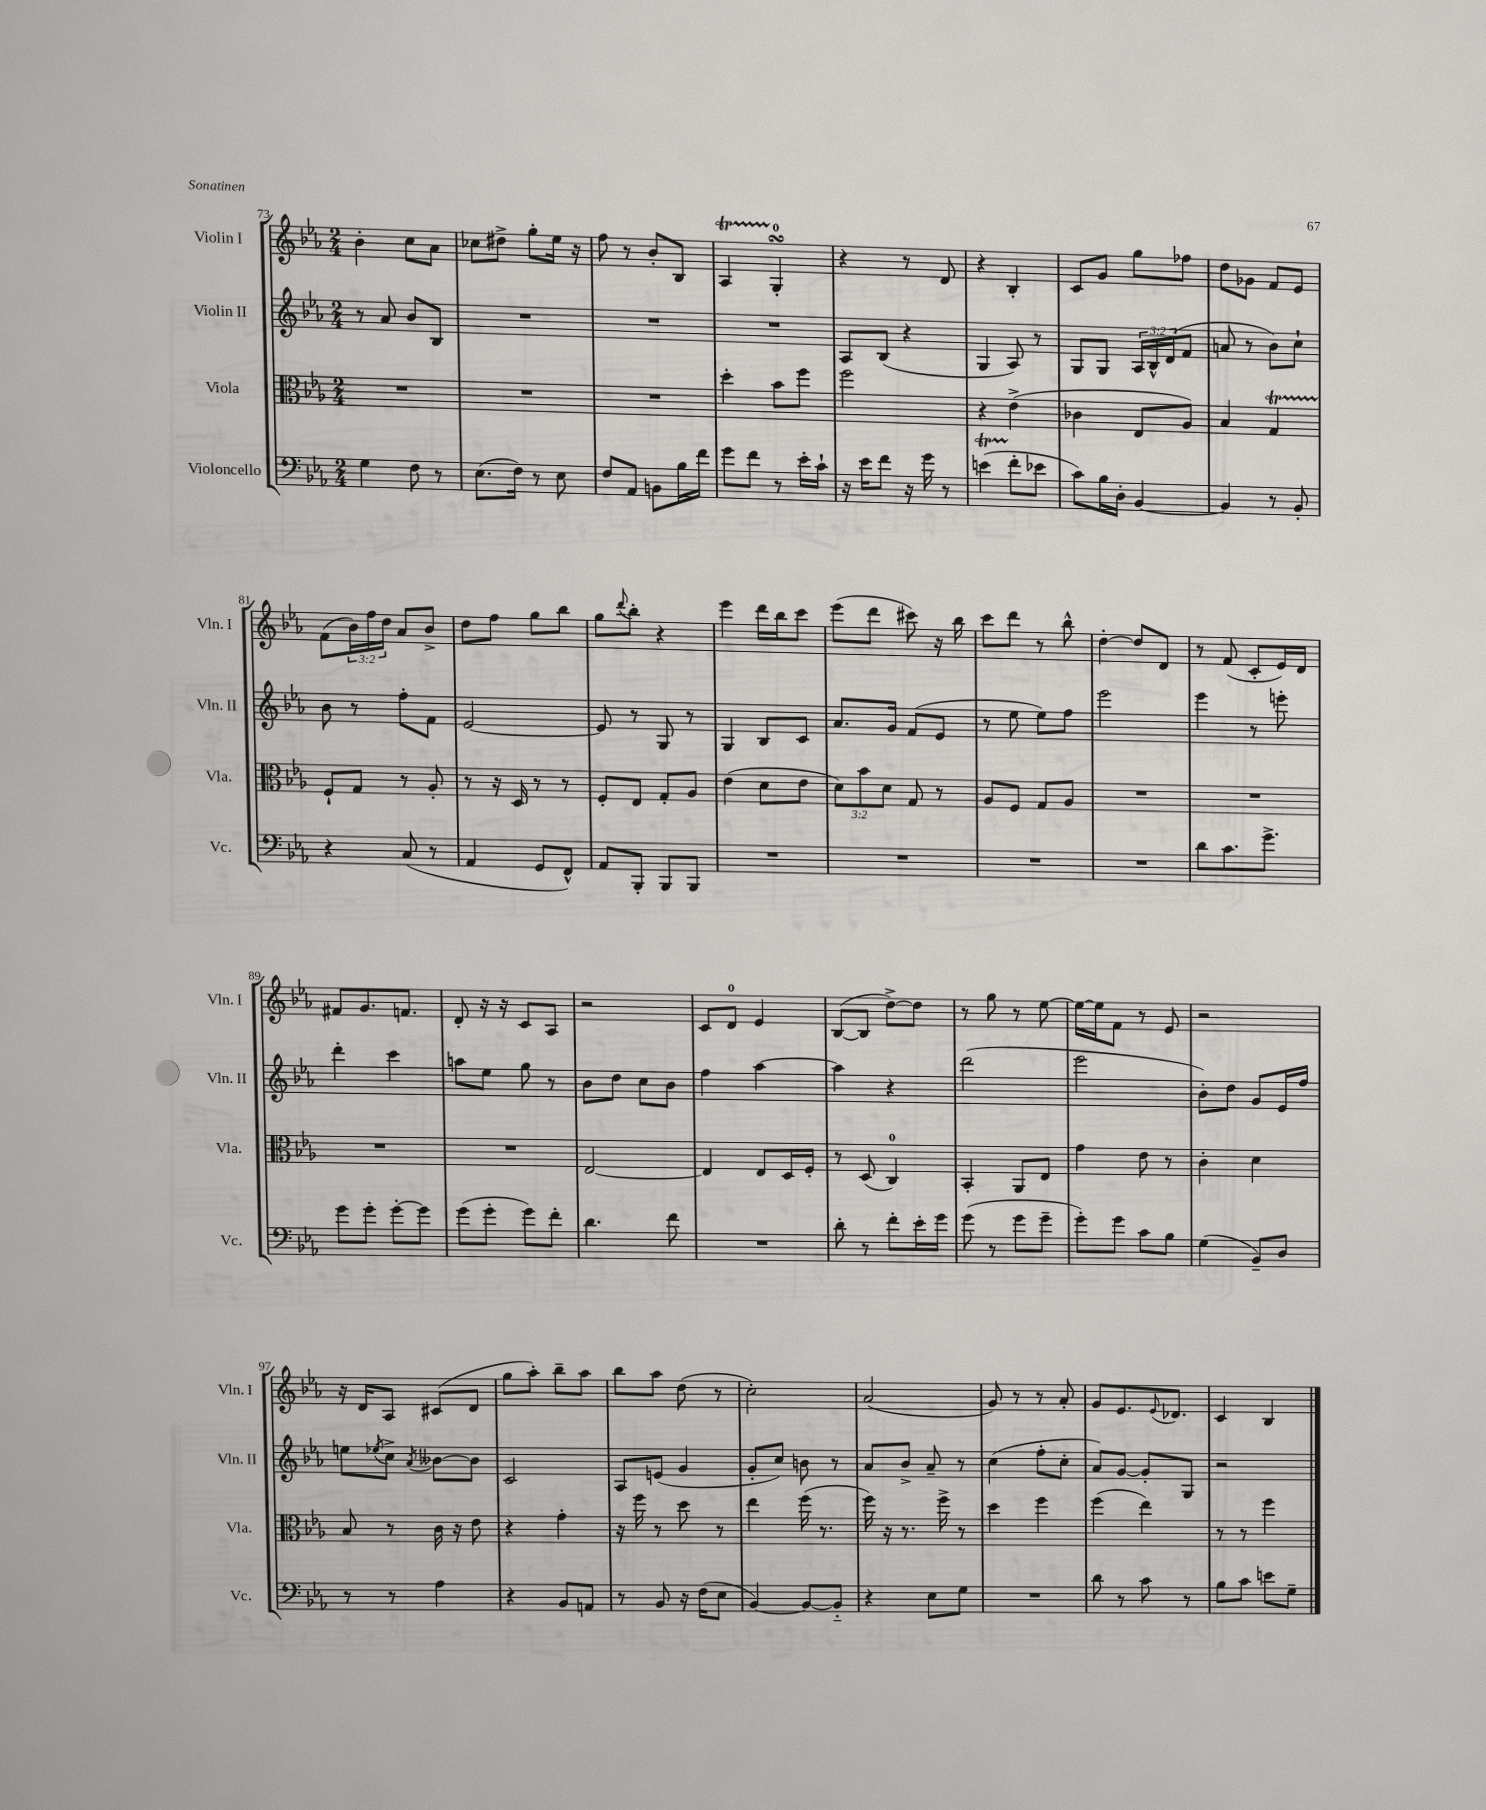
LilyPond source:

<<
\new StaffGroup <<
\new Staff = "s0" \with { instrumentName = "Violin I" shortInstrumentName = "Vln. I" } {
    \clef treble \key ees \major \numericTimeSignature \time 2/4 \override Staff.TupletNumber.text = #tuplet-number::calc-fraction-text
    bes'4-. c''8 aes'8 |
    ces''8 dis''8-> g''8-. ees''16 r16 |
    f''8 r8 bes'8-. bes8 |
    aes4\startTrillSpan g4-0-.\turn\stopTrillSpan |
    r4 r8 d'8 |
    r4 bes4-. |
    c'8 g'8 g''8 fes''8 |
    d''8 ges'8 f'8 ees'8 |
    f'8( \tuplet 3/2 { bes'16) f''16 d''16 } aes'8 bes'8-> |
    d''8 f''8 g''8 bes''8 |
    g''8 \appoggiatura { d'''8 } bes''8-. r4 |
    ees'''4 d'''16 bes''16 c'''8 |
    ees'''8( d'''8 cis'''8) r16 bes''16 |
    c'''8 d'''8 r8 bes''8-^ |
    d''4~-. d''8 d'8 |
    r8 f'8( c'8-. ees'16) d'16 |
    fis'8 g'8. f'8. |
    d'8-. r16 r16 c'8 aes8 |
    r2 |
    c'8 d'8-0 ees'4 |
    bes8~( bes8 d''8~->) d''8 |
    r8 g''8 r8 ees''8~ |
    ees''16~ ees''16 f'8 r8 ees'8 |
    r2 |
    r16 d'16 aes8 cis'8( d'8 |
    g''8 aes''8-.) bes''8-- aes''8 |
    bes''8 aes''8 d''8( r8 |
    c''2-.) |
    aes'2( |
    g'8) r8 r8 aes'8-. |
    g'8 ees'8. \appoggiatura { ees'8 } des'8. |
    c'4 bes4 \bar "|." |
}
\new Staff = "s1" \with { instrumentName = "Violin II" shortInstrumentName = "Vln. II" } {
    \clef treble \key ees \major \numericTimeSignature \time 2/4 \override Staff.TupletNumber.text = #tuplet-number::calc-fraction-text
    r8 aes'8 bes'8 bes8 |
    R2 |
    R2 |
    R2 |
    aes8 bes8( r4 |
    g4 aes8) r8 |
    g8 g8 \tuplet 3/2 { aes16 bes16-^ d'16( } f'8 |
    a'8 r8 bes'8) c''8-! |
    bes'8 r8 f''8-. f'8 |
    ees'2~ |
    ees'8 r8 g8 r8 |
    g4 bes8 c'8 |
    aes'8. g'16 f'8( ees'8 |
    r8 ees''8 ees''8) f''8 |
    ees'''2 |
    ees'''4 r8 e'''8-. |
    d'''4-. c'''4 |
    a''8 ees''8 g''8 r8 |
    bes'8 d''8 c''8 bes'8 |
    f''4 aes''4~ |
    aes''4 r4 |
    d'''2( |
    ees'''2 |
    bes'8-.) d''8 g'8 ees'16 f''16 |
    e''8 \acciaccatura { ees''8 } c''8-> \acciaccatura { aes'8 } beses'8~ beses'8 |
    c'2 |
    aes8 e'8( g'4 |
    g'8-. c''8) b'8 r8 |
    aes'8 bes'8-> aes'8-- r8 |
    c''4( f''8-. c''8-. |
    aes'8) g'8~ g'8-. g8 |
    r2 \bar "|." |
}
\new Staff = "s2" \with { instrumentName = "Viola" shortInstrumentName = "Vla." } {
    \clef alto \key ees \major \numericTimeSignature \time 2/4 \override Staff.TupletNumber.text = #tuplet-number::calc-fraction-text
    R2 |
    R2 |
    R2 |
    d''4-. bes'8 f''8 |
    f''2 |
    r4 ees'4->( |
    ces'4 ees8 aes8) |
    bes4 g4\startTrillSpan |
    f8-!\stopTrillSpan g8 r8 aes8-. |
    r8 r16 d16 r8 r8 |
    f8-. ees8 g8-. aes8 |
    ees'4( d'8 ees'8 |
    \tuplet 3/2 { d'8) bes'8 d'8 } g8 r8 |
    aes8 f8 g8 aes8 |
    R2 |
    R2 |
    R2 |
    R2 |
    ees2~ |
    ees4 ees8 d16 f16-. |
    r8 d8( c4-0) |
    bes,4-. aes,8 ees8 |
    g'4 ees'8 r8 |
    c'4-. d'4 |
    bes8 r8 c'16 r16 ees'8 |
    r4 g'4-. |
    r16 f''16 r8 d''8 r8 |
    ees''4 f''16( r8. |
    f''16) r16 r8. f''16-> r8 |
    d''4 f''4 |
    f''4( ees''4) |
    r8 r8 f''4 \bar "|." |
}
\new Staff = "s3" \with { instrumentName = "Violoncello" shortInstrumentName = "Vc." } {
    \clef bass \key ees \major \numericTimeSignature \time 2/4
    g4 f8 r8 |
    ees8.( f16) r8 ees8 |
    f8 aes,8 b,8 bes16 f'16 |
    g'8 f'8 r8 ees'16-. c'16-! |
    r16 ees'16 f'8 r16 g'16 r8 |
    e'4\startTrillSpan( f'8-.\stopTrillSpan ees'8 |
    c'8) bes16 d16-. bes,4~ |
    bes,4 r8 bes,8-. |
    r4 c8( r8 |
    aes,4 g,8 f,8-^) |
    aes,8 bes,,8-. bes,,8 bes,,8 |
    R2 |
    R2 |
    R2 |
    R2 |
    d'8 c'8. g'8.-> |
    g'8 g'8-. g'8~-. g'8 |
    g'8( g'8-. g'8) f'8-. |
    d'4. f'8 |
    R2 |
    d'8-. r8 f'8-. ees'16-. g'16 |
    g'8( r8 g'8 g'8-- |
    g'8-.) g'8 c'8 bes8 |
    g4( bes,8--) d8 |
    r8 r8 aes4 |
    r4 bes,8 a,8 |
    r8 bes,8 r16 f16( ees8 |
    bes,4~) bes,8~ bes,8-_ |
    r4 ees8 g8 |
    R2 |
    d'8 r8 c'8 r8 |
    bes8 c'8 e'8 g8-- \bar "|." |
}
>>
>>
\layout { \context { \Score currentBarNumber = #73 } }
